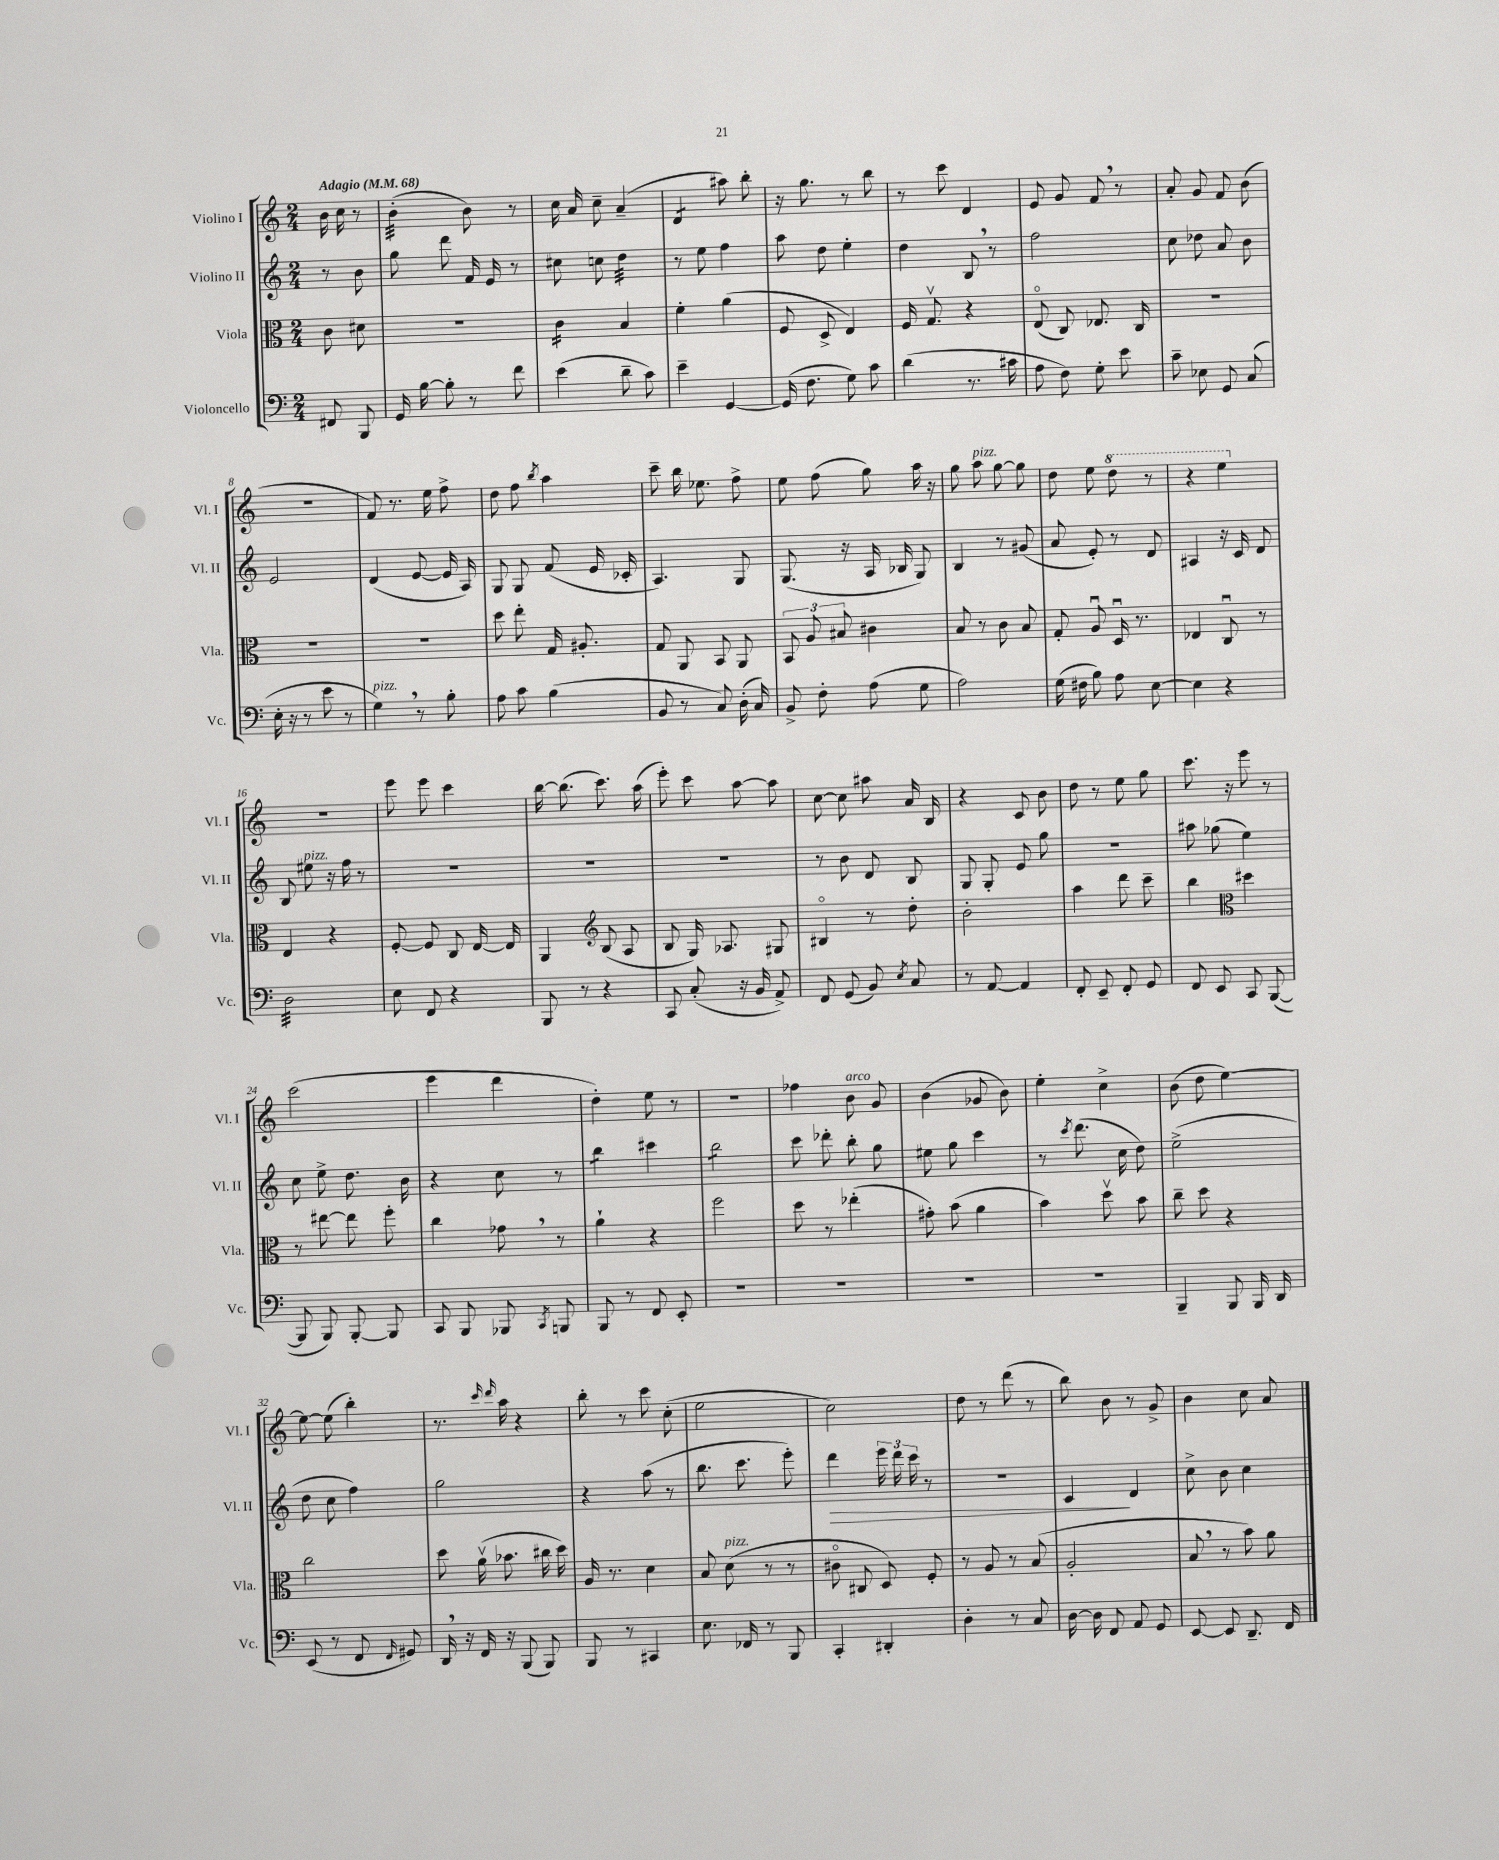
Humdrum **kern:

**kern	**kern	**kern	**kern
*staff4	*staff3	*staff2	*staff1
*clefF4	*clefC3	*clefG2	*clefG2
*k[]	*k[]	*k[]	*k[]
*M2/4	*M2/4	*M2/4	*M2/4
*MM68	*MM68	*MM68	*MM68
8FF#	8c	8r	16b
.	.	.	16cc
8BBB	8d#	8b	8r
=	=	=	=
16GG	2r	8gg	(4b'
[16B	.	.	.
8B']	.	8ddd	.
8r	.	16f	8b)
.	.	16e	.
8f	.	8r	8r
=	=	=	=
(4e	4c	8cc#	16cc
.	.	.	16a
.	.	8cc	8cc~
8d~	4B	4dd	(4a~
8c)	.	.	.
=	=	=	=
4e~	4f'	8r	4d
.	.	8ee	.
[4GG	(4a	4ff	8aa#)
.	.	.	8bb'
=	=	=	=
(16GG]	8F	8aa	16r
8.F	.	.	8.gg
.	8D^	8dd	.
8G)	4E)	4ee'	8r
8c	.	.	8bb
=	=	=	=
(4d	16F	4dd	8r
.	8.Gv	.	.
.	.	.	8ccc
8.r	4r	8B	4d
.	.	8r	.
16c#	.	.	.
=	=	=	=
8A	(8Eo	2ff	8e
8F)	8C)	.	8g
8G'	8.E-	.	8f
8e	.	.	8r
.	16C	.	.
=	=	=	=
8c~	2r	8cc	8a'
8E-	.	8dd-	8g
8GG	.	8a	8f
(8C	.	8b	(8b
=	=	=	=
16E'	2r	2e	2r
16r	.	.	.
8r	.	.	.
8e	.	.	.
8r	.	.	.
=	=	=	=
4G)	2r	(4d	8f)
.	.	.	8.r
8r	.	[8e	.
.	.	.	16ee
8B'	.	16e]	8ff^
.	.	16A)	.
=	=	=	=
8A	8dd	8G	8dd
8c	8ee'	8G	8ff
.	.	.	8qbb
(4B	16G	(8f	4aa
.	8.A#'	.	.
.	.	16e	.
.	.	16c-'	.
=	=	=	=
8BB	8G	4.A)	8ccc~
8r	8AA	.	16bb
.	.	.	8.ee-
8C)	8BB	.	.
(16D'	8AA	8G	8ff^
16C)	.	.	.
=	=	=	=
8BB^	12BB	(8.G	8ee
.	12A	.	.
8F'	.	.	(8ff
.	12B#	.	.
.	.	16r	.
(8A	4c#	16A	8gg)
.	.	16B-	.
8G	.	8G)	16aa
.	.	.	16r
=	=	=	=
2A)	8B	4B	8gg
.	8r	.	8aa
.	8c	8r	[8gg
.	8B	(8g#	8gg]
=	=	=	=
(16G	8G'	8a	8dd
16F#	.	.	.
8B)	8Au	8e')	8ee
8A	16Du	8r	8ddd
.	8.r	.	.
[8E	.	8d	8r
=	=	=	=
4E]	4E-	4A#	4r
4r	8Cu	16r	4eee
.	.	16c	.
.	8r	8d	.
=	=	=	=
2D	4E	8B	2r
.	.	8ee#	.
.	4r	16r	.
.	.	16ff	.
.	.	8r	.
=	=	=	=
8E	[8F'	2r	8eee
8FF	8F]	.	8eee
4r	8C	.	4ccc
.	[16E	.	.
.	16E]	.	.
=	=	=	=
8BBB	4AA	2r	[16bb
.	.	.	(8.bb]
8r	.	.	.
*	*clefG2	*	*
4r	(8B	.	8.ccc)
.	8A	.	.
.	.	.	(16aa
=	=	=	=
8CC	8B	2r	8eee')
(8C'	16G)	.	8ccc
.	8.A-	.	.
16r	.	.	[8aa
16BB	.	.	.
8AA^)	8G#	.	8aa]
=	=	=	=
8FF	4B#o	8r	[8cc
(8GG	.	8b	8cc]
8BB)	8r	8d	8aa#
8qE	.	.	.
8C	8dd'	8B	16a
.	.	.	16B
=	=	=	=
8r	2b'	8G	4r
[8AA	.	8G'	.
4AA]	.	8e	8c
.	.	8gg	8b
=	=	=	=
8FF'	4aa	2r	8dd
8EE~	.	.	8r
8FF'	8ddd	.	8ee
8GG	8ccc~	.	8gg
=	=	=	=
8FF	4bb	8aa#	8.ccc
8EE	.	(8gg-	.
.	.	.	16r
*	*clefC3	*	*
8CC	4dd#	4ee)	8eee
([8BBB	.	.	8r
=	=	=	=
8BBB]	8r	8cc	(2ccc
8BBB)	[8ee#	8ee^	.
[8BBB'	8ee#]	8.dd	.
8BBB]	8ff'	.	.
.	.	16b	.
=	=	=	=
8CC	4cc	4r	4eee
8BBB	.	.	.
8BBB-	8g-	8cc	4ddd
8qCC	.	.	.
8BBB	8r	8r	.
=	=	=	=
8BBB	4a`	4bb	4dd')
8r	.	.	.
8FF	4r	4ccc#	8ee
8EE'	.	.	8r
=	=	=	=
2r	2ff	2bb	2r
=	=	=	=
2r	8dd	8ccc	4ff-
.	8r	8ddd-'	.
.	(4ee-'	8bb'	8b
.	.	8gg	8g
=	=	=	=
2r	8g#')	8ee#	(4b
.	(8b	8gg	.
.	4a	4ccc	8g-
.	.	.	8b)
=	=	=	=
2r	4b)	8r	4ee'
.	.	8qccc	.
.	.	(8.ddd	.
.	8ddv	.	4cc^
.	.	16cc	.
.	8b	8dd)	.
=	=	=	=
4BBB~	8cc~	(2ee^	(8b
.	8dd	.	8dd
8BBB	4r	.	[4ee)
16BBB	.	.	.
16DD	.	.	.
=	=	=	=
(8EE	2cc	8dd	8ee_
8r	.	8cc	(8ee]
8FF	.	4ff)	4bb')
16qqFF	.	.	.
8GG#)	.	.	.
=	=	=	=
16DD	8dd	2gg	8.r
16r	.	.	.
16FF	(16av	.	.
.	.	.	16qqccc
.	.	.	16qqddd
16r	8.b-	.	16aa
(8BBB	.	.	4r
8BBB)	16cc#	.	.
.	16dd)	.	.
=	=	=	=
8BBB	16A	4r	8bb'
.	8.r	.	.
8r	.	.	8r
4CC#	4d	(8aa	8ccc
.	.	8r	(8cc'
=	=	=	=
8.E	8B	8.bb	2ee
.	(8d	.	.
16FF-	.	8.ccc	.
8r	8r	.	.
8BBB	8r	8eee')	.
=	=	=	=
4CC'	8c#o	4ddd	2cc)
.	8C#	.	.
4DD#'	8D)	24eee	.
.	.	24ddd	.
.	.	24ccc	.
.	8F'	8r	.
=	=	=	=
4D'	8r	2r	8dd
.	8A	.	8r
8r	8r	.	(8ddd
8C	(8B	.	8r
=	=	=	=
[16D	2A'	4c	8bb)
16D]	.	.	.
8FF	.	.	8b
8AA	.	4d	8r
8GG	.	.	8g^
=	=	=	=
[8EE	8B	8cc^	4b
8EE]	8r	8b	.
8.DD~	8b)	4cc	8cc
.	8a	.	8a
16FF	.	.	.
==	==	==	==
*-	*-	*-	*-
